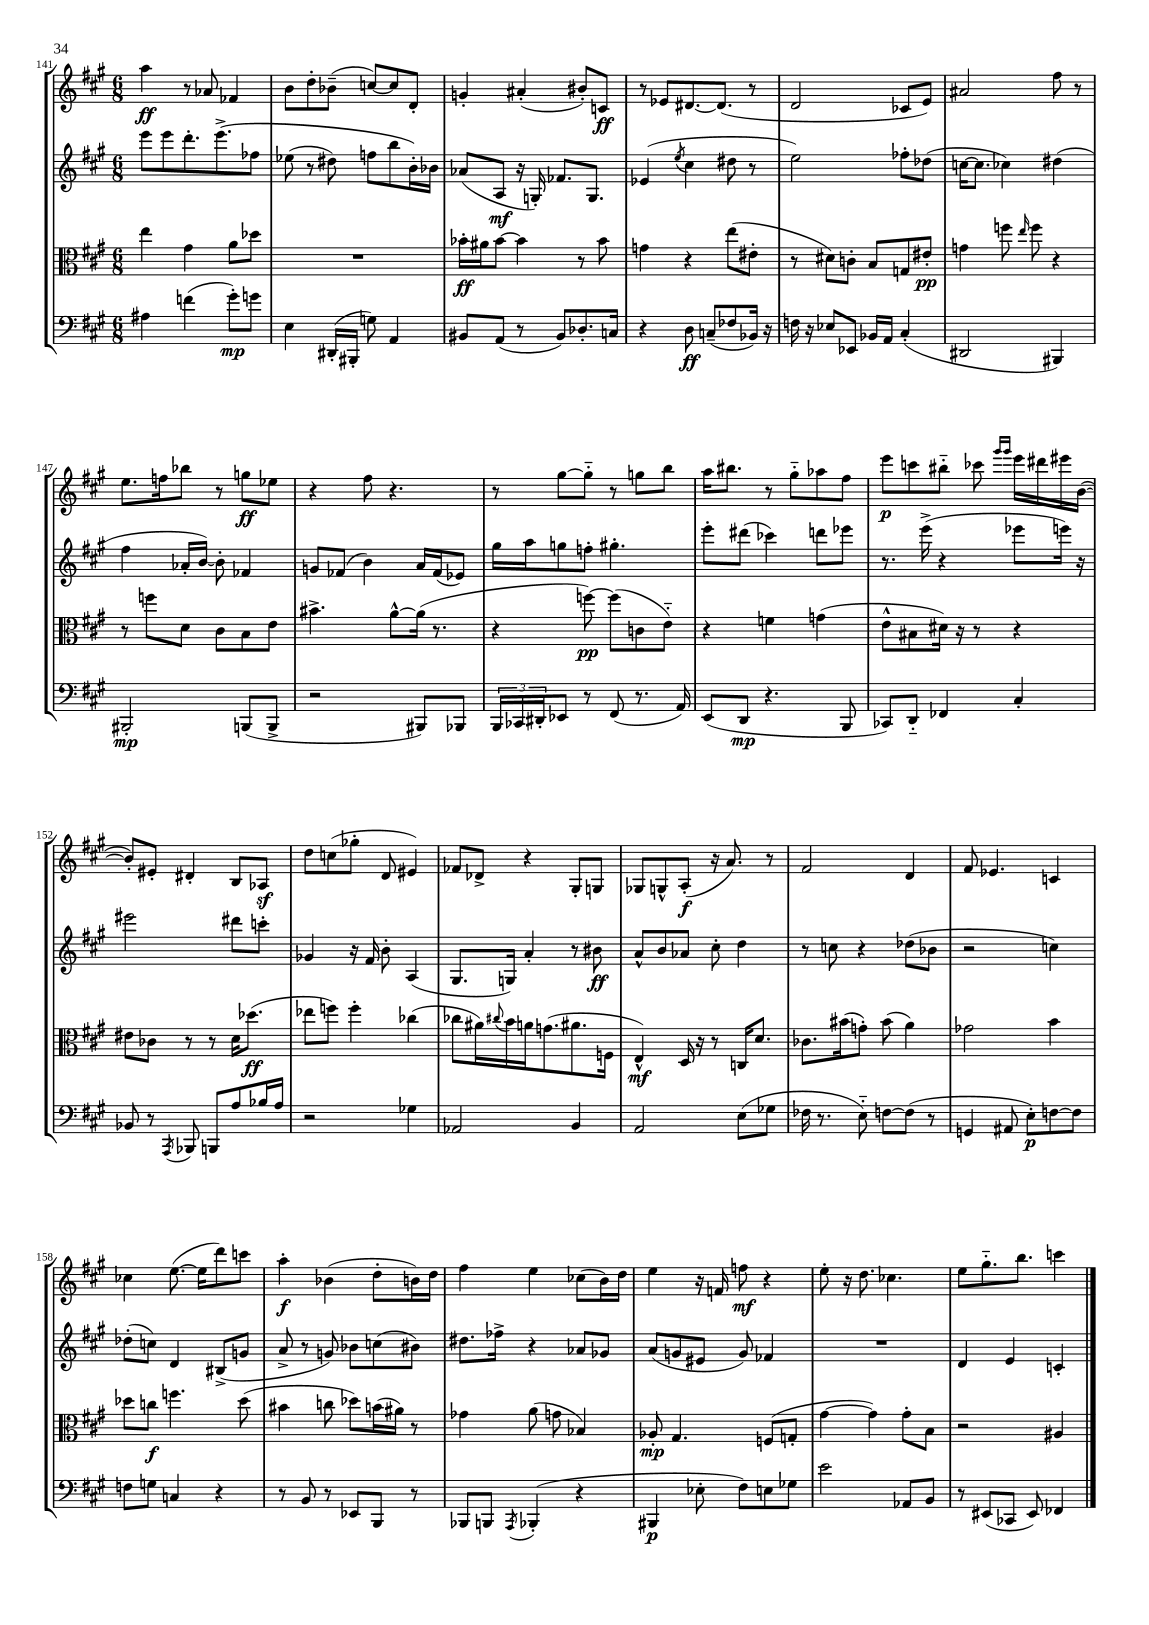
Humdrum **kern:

**kern	**kern	**kern	**kern
*staff4	*staff3	*staff2	*staff1
*clefF4	*clefC3	*clefG2	*clefG2
*k[f#c#g#]	*k[f#c#g#]	*k[f#c#g#]	*k[f#c#g#]
*M6/8	*M6/8	*M6/8	*M6/8
4A#	4ee	8eee	4aa
.	.	8eee	.
(4f	4g#	8.ddd'	8r
.	.	.	8a-
.	.	&(8.eee^	.
8g#')	8a	.	4f-
8g	8dd-	8ff-	.
=	=	=	=
4E	2.r	(8ee-	8b
.	.	8r	8dd'
(16DD#'	.	8dd#)	(8b-~
16BBB#'	.	.	.
8G)	.	8ff	[8cc)
4AA	.	8bb	8cc]
.	.	16b'&)	8d'
.	.	16b-	.
=	=	=	=
8BB#	16b-'	(8a-	4g'
.	16a#	.	.
(8AA	[8b-	8A	.
8r	4b-]	16r	(4a#'
.	.	16G')	.
8BB#)	.	8.f-	.
8.D-'	8r	.	8b#')
.	.	8.G	.
.	8b-	.	8c
16C	.	.	.
=	=	=	=
4r	4g	(4e-	8r
.	.	.	8e-
.	.	8qee	.
8D	4r	4cc#	[8.d#
(8C~	.	.	.
.	.	.	(8.d#]
8F-	(8ee	8dd#	.
16BB-)	8e#'	8r	8r
16r	.	.	.
=	=	=	=
16F	8r	2ee)	2d
16r	.	.	.
8E-	8d#)	.	.
8EE-	8c'	.	.
16BB-	8B	.	.
16AA	.	.	.
(4C#'	8G	8ff-'	8c-
.	8e#'	(8dd-	8e)
=	=	=	=
2DD#	4g	[16cc	2a#
.	.	8.cc]	.
.	8ff	4cc-)	.
.	16qqee	.	.
.	8ff	.	.
4BBB#)	4r	(4dd#	8ff#
.	.	.	8r
=	=	=	=
2BBB#'	8r	4ff#	8.ee
.	8ff	.	.
.	.	.	16ff
.	8d	16a-'	8bb-
.	.	[16b)	.
.	8c#	8b']	8r
(8BBB	8B	4f-	8gg
8BBB^	8e	.	8ee-
=	=	=	=
2r	4.b#^	8g	4r
.	.	(8f-	.
.	.	4b)	8ff#
.	[8a^^	.	4.r
8BBB#)	(16a]	16a	.
.	8.r	(16f-	.
8BBB-	.	8e-)	.
=	=	=	=
24BBB	4r	16gg#	8r
24CC-	.	.	.
.	.	16aa	.
24DD#'	.	.	.
8EE-	.	8gg	[8gg#
8r	[8ff)	8ff'	8gg#'~]
(8FF#	(8ff]	4.gg#'	8r
8.r	8c	.	8gg
.	8e'~)	.	8bb
16AA)	.	.	.
=	=	=	=
(8EE	4r	8eee'	16aa
.	.	.	8.bb#
8DD	.	(8ddd#	.
4.r	4f	4ccc-)	8r
.	.	.	8gg#'~
.	(4g	8ddd	8aa-
8BBB	.	8eee-	8ff#
=	=	=	=
8CC-)	8e^^	8.r	8eee
8DD'~	8B#	.	8ccc
.	.	(16eee^	.
4FF-	16d#)	4r	8bb#'~
.	16r	.	.
.	8r	.	8ccc-
.	.	.	16qqggg#
.	.	.	16qqggg#
4C#'	4r	8eee-	16eee
.	.	.	16ddd#
.	.	16eee)	16eee#
.	.	16r	([16b
=	=	=	=
8BB-	8e#	2eee#	8b'])
8r	8c-	.	8e#'
8qAAA	.	.	.
8BBB-	8r	.	4d#'
8BBB	8r	.	.
8A	16d	8ddd#	8B
.	(8.dd-	.	.
16B-	.	8ccc'	8A-
16A	.	.	.
=	=	=	=
2r	8ee-	4g-	8dd
.	8ff)	.	(8cc
.	4ff'	16r	8gg-'
.	.	16f#	.
.	.	8b'	8d
4G-	(4cc-	(4A	4e#)
=	=	=	=
2AA-	8cc-	8.G#	8f-
.	16a#)	.	8d-^
.	8qqcc#	.	.
.	16b	16G)	.
.	16a	4a'	4r
.	(8.g	.	.
4BB	8.a#	8r	8G#'
.	.	8b#	8G
.	16F	.	.
=	=	=	=
2AA	4E^^)	8a^^	8G-
.	.	8b	8G^^
.	16D	8a-	(8A'
.	16r	.	.
.	8r	8cc#'	16r
.	.	.	8.a)
(8E	16C	4dd	.
.	8.d	.	.
8G-	.	.	8r
=	=	=	=
16F-	8.c-	8r	2f#
8.r	.	.	.
.	.	8cc	.
.	(16b#	.	.
8E'~)	8g')	4r	.
[8F	(8b#	.	.
(8F]	4a)	(8dd-	4d
8r	.	8b-	.
=	=	=	=
4GG	2g-	2r	8f#
.	.	.	4.e-
8AA#	.	.	.
8E')	.	.	.
[8F	4b	4cc)	4c
8F]	.	.	.
=	=	=	=
8F	8dd-	(8dd-'	4cc-
8G	8cc	8cc)	.
4C	4.ff	4d	([8.ee
.	.	.	16ee]
4r	.	(8B#^	8ddd)
.	(8dd-	8g	8ccc
=	=	=	=
8r	4b#	8a^	4aa'
8BB	.	8r	.
8r	8cc	8g)	(4b-
8EE-	8dd-)	8b-	.
8BBB	(16b	(8cc	8dd'
.	16a#)	.	.
8r	8r	8b#)	16b)
.	.	.	16dd
=	=	=	=
8BBB-	4g-	8.dd#	4ff#
8BBB	.	.	.
.	.	16ff-^	.
8qAAA	.	.	.
(4BBB-'	(8a	4r	4ee
.	8g	.	.
4r	4B-)	8a-	(8cc-
.	.	8g-	16b)
.	.	.	16dd
=	=	=	=
4BBB#	8A-'	(8a	4ee
.	4.G#	8g	.
8E-'	.	8e#	16r
.	.	.	16f
8F#)	.	8g)	8ff
8E	(8F	4f-	4r
8G-	8G'	.	.
=	=	=	=
2e	[4g#	2.r	8ee'
.	.	.	16r
.	.	.	8.dd
.	4g#])	.	.
.	.	.	4.cc-
8AA-	8g#'	.	.
8BB	8B	.	.
=	=	=	=
8r	2r	4d	8ee
(8EE#	.	.	8.gg#'~
8CC-	.	4e	.
.	.	.	8.bb
8EE#)	.	.	.
4FF-	4A#	4c'	4ccc
==	==	==	==
*-	*-	*-	*-
